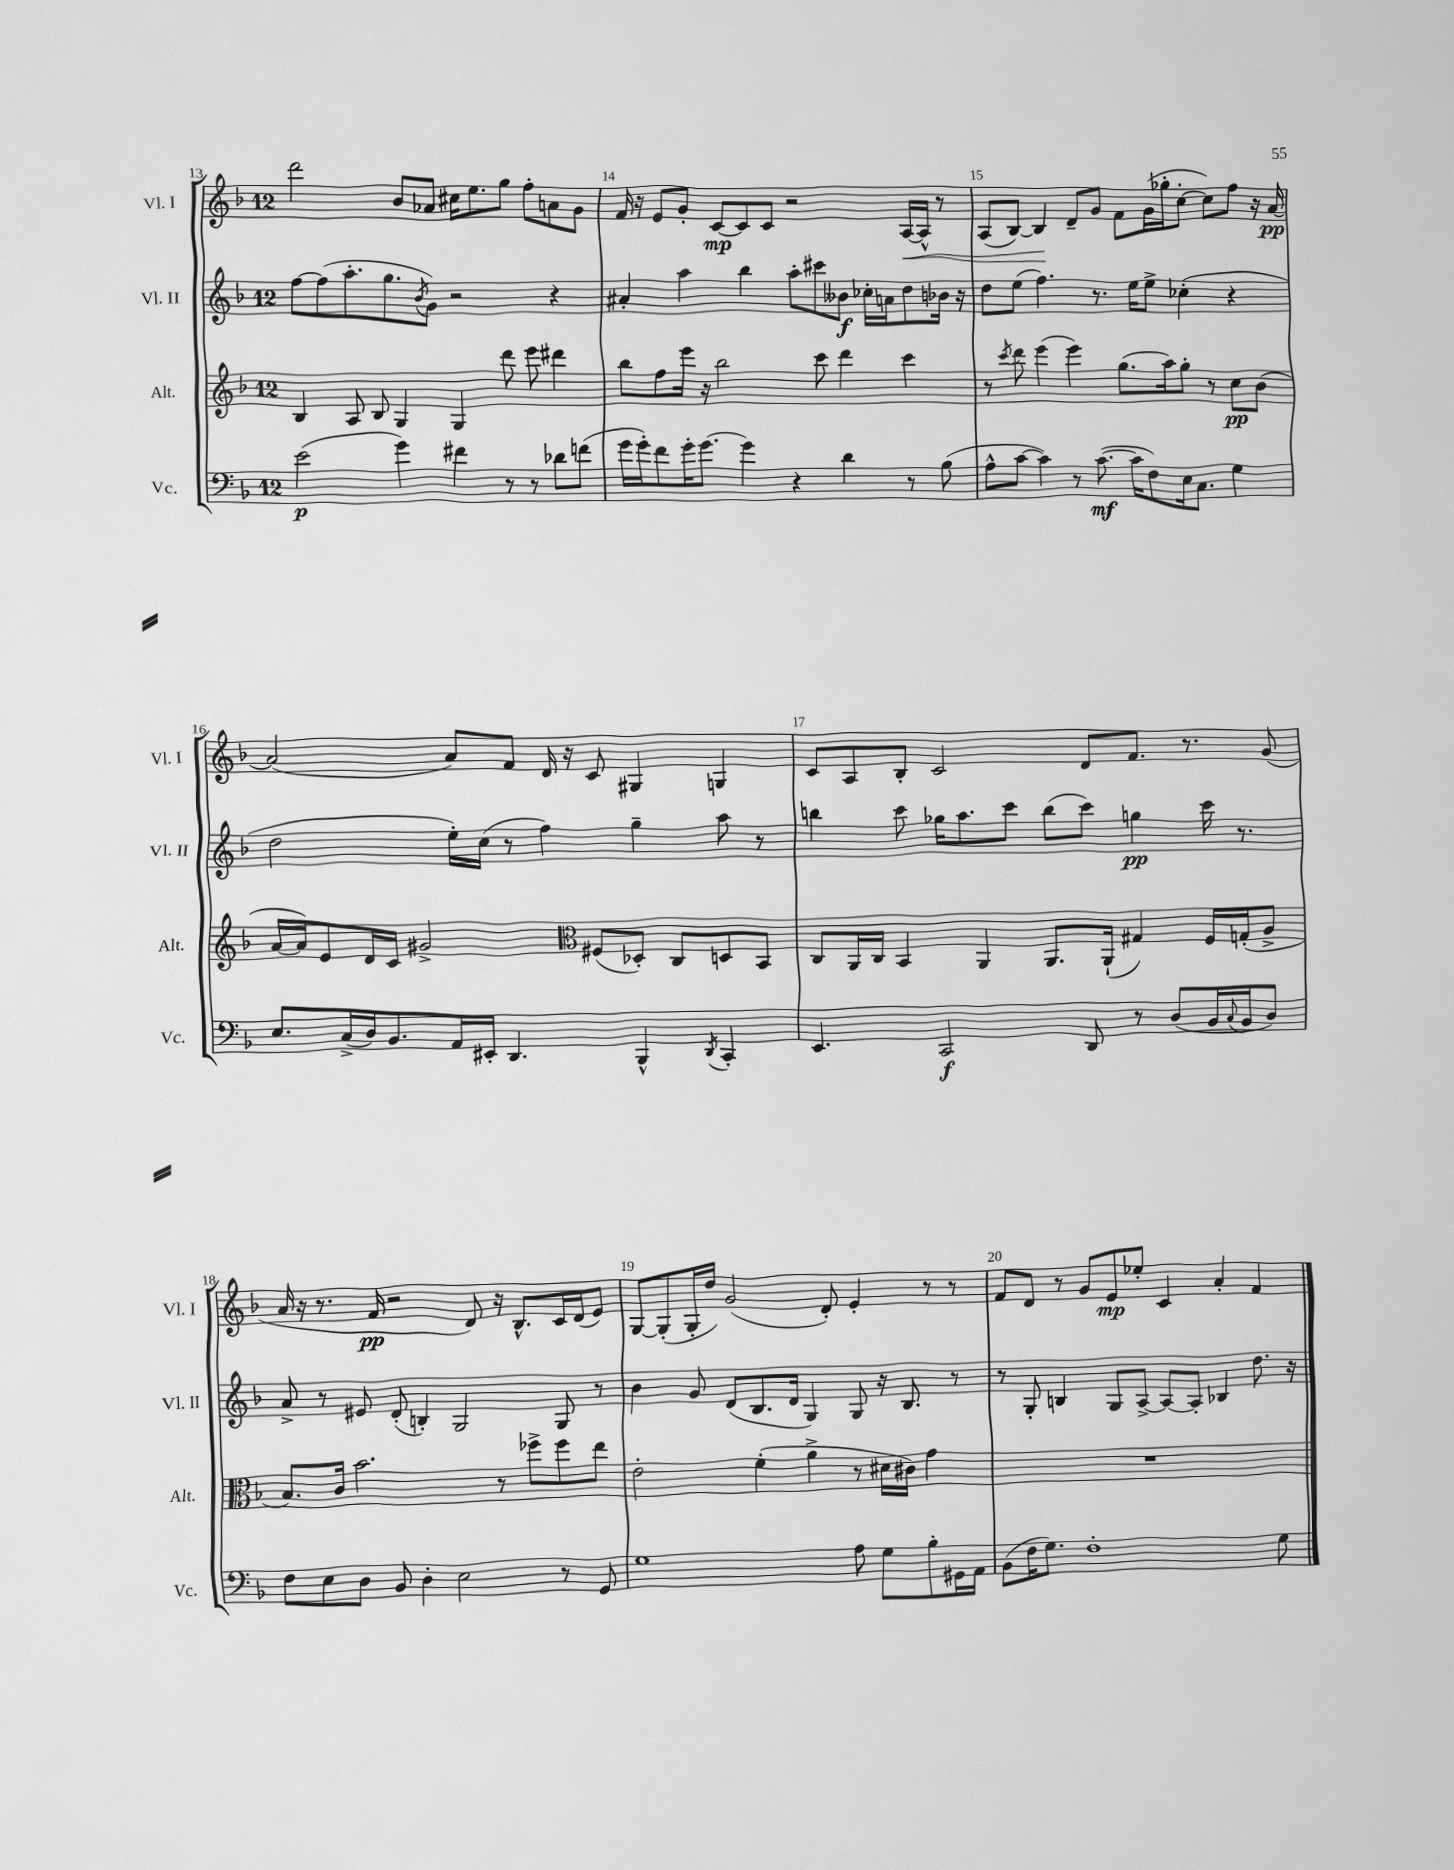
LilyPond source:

<<
\new StaffGroup <<
\new Staff = "s0" \with { instrumentName = "Vl. I" shortInstrumentName = "Vl. I" } {
    \clef treble \key f \major \once \override Staff.TimeSignature.style = #'single-digit \time 12/8
    d'''2 bes'8 aes'8 cis''16 e''8. g''8 f''8-. a'8 g'8 |
    f'16 r16 e'8 g'8-. c'8~\mp c'8 c'8 r2 a16~\< a16-^ r8 |
    a8( bes8~) bes4\! d'8-- g'8 f'8 g'16( ges''16-. c''8~-. c''8) f''8 r16 a'16~\pp |
    a'2( a'8) f'8 d'16 r16 c'8 gis4 g4 |
    c'8 a8 bes8-. c'2 d'8 f'8. r8. g'8( |
    a'16 r16 r8. f'16\pp r2 d'8) r16 bes8.-^ c'16 d'16( e'8) |
    g8~ g8-.( g16-. d''16) g'2( d'8-.) e'4-. r8 r8 |
    f'8 d'8 r8 g'8 e'8\mp ees''8-. c'4 a'4-. f'4 \bar "|." |
}
\new Staff = "s1" \with { instrumentName = "Vl. II" shortInstrumentName = "Vl. II" } {
    \clef treble \key f \major \once \override Staff.TimeSignature.style = #'single-digit \time 12/8
    f''8~ f''8( a''8.-. g''8. \acciaccatura { bes'8 } g'8) r2 r4 |
    ais'4-. a''4 bes''4 a''8-. cis'''8 beses'8\f ces''16-. a'16 d''8 bes'16 r16 |
    d''8 e''8( f''4.) r8. e''16 e''8-> ces''4-.( r4 |
    d''2 e''16-.) c''16( r8 f''4) g''4-- a''8 r8 |
    b''4 c'''8 ges''16 a''8. c'''8 b''8( c'''8) g''4\pp c'''16 r8. |
    a'8-> r8 eis'8 d'8-.( b4-.) g2 g8 r8 |
    bes'4 g'8 d'8( bes8. d'16 g4) g8 r16 bes8. r8 |
    r8 g8-. b4 g8 a8~-> a8~ a8-. bes4 d''8. r16 \bar "|." |
}
\new Staff = "s2" \with { instrumentName = "Alt." shortInstrumentName = "Alt." } {
    \clef treble \key f \major \once \override Staff.TimeSignature.style = #'single-digit \time 12/8
    bes4 a8 bes8 g4 g4 d'''8 e'''8 dis'''4 |
    bes''8 f''8 e'''16 r16 bes''2 c'''8 d'''4 c'''4 |
    r8 \acciaccatura { c'''8 } d'''8 e'''4( e'''4) g''8.( a''16) g''8-. r8 c''8\pp bes'8( |
    a'16~ a'16) e'8 d'16 c'16 gis'2-> \clef alto fis8( des8-.) c8 d8 bes,8 |
    c8 a,16 c16 bes,4 a,4 a,8. a,16-!( gis4) f16 g16-.( a8-> |
    bes8.) c'16 bes'2. r8 fes''8-> fes''8 e''8 |
    e'2-. f'4-.( a'4-> r8 dis'16 cis'16) g'4 |
    R1. \bar "|." |
}
\new Staff = "s3" \with { instrumentName = "Vc." shortInstrumentName = "Vc." } {
    \clef bass \key f \major \once \override Staff.TimeSignature.style = #'single-digit \time 12/8
    e'2\p( g'4) fis'4 r8 r8 des'8 f'8( |
    g'16 g'16-.) f'8 g'16-. g'8.~ g'4 r4 d'4 r8 bes8( |
    a8-^ c'8~ c'4) r8 c'8.~\mf( c'16 f8) e16 c8. g4 |
    e8. c16->( d16) bes,8. a,16 eis,16-. d,4. bes,,4-^ \acciaccatura { d,8 } c,4-. |
    e,4. c,2\f d,8 r8 d8( bes,16 \appoggiatura { c8 } bes,16 d8) |
    f8 e8 d8 bes,8 d4-. e2 r8 g,8 |
    g1 a8 g8 bes8-. gis,16 a,16 |
    bes,8( f16 g8.) f1-. g8 \bar "|." |
}
>>
>>
\layout { \context { \Score currentBarNumber = #13 \override BarNumber.break-visibility = ##(#f #t #t) barNumberVisibility = #all-bar-numbers-visible } }
